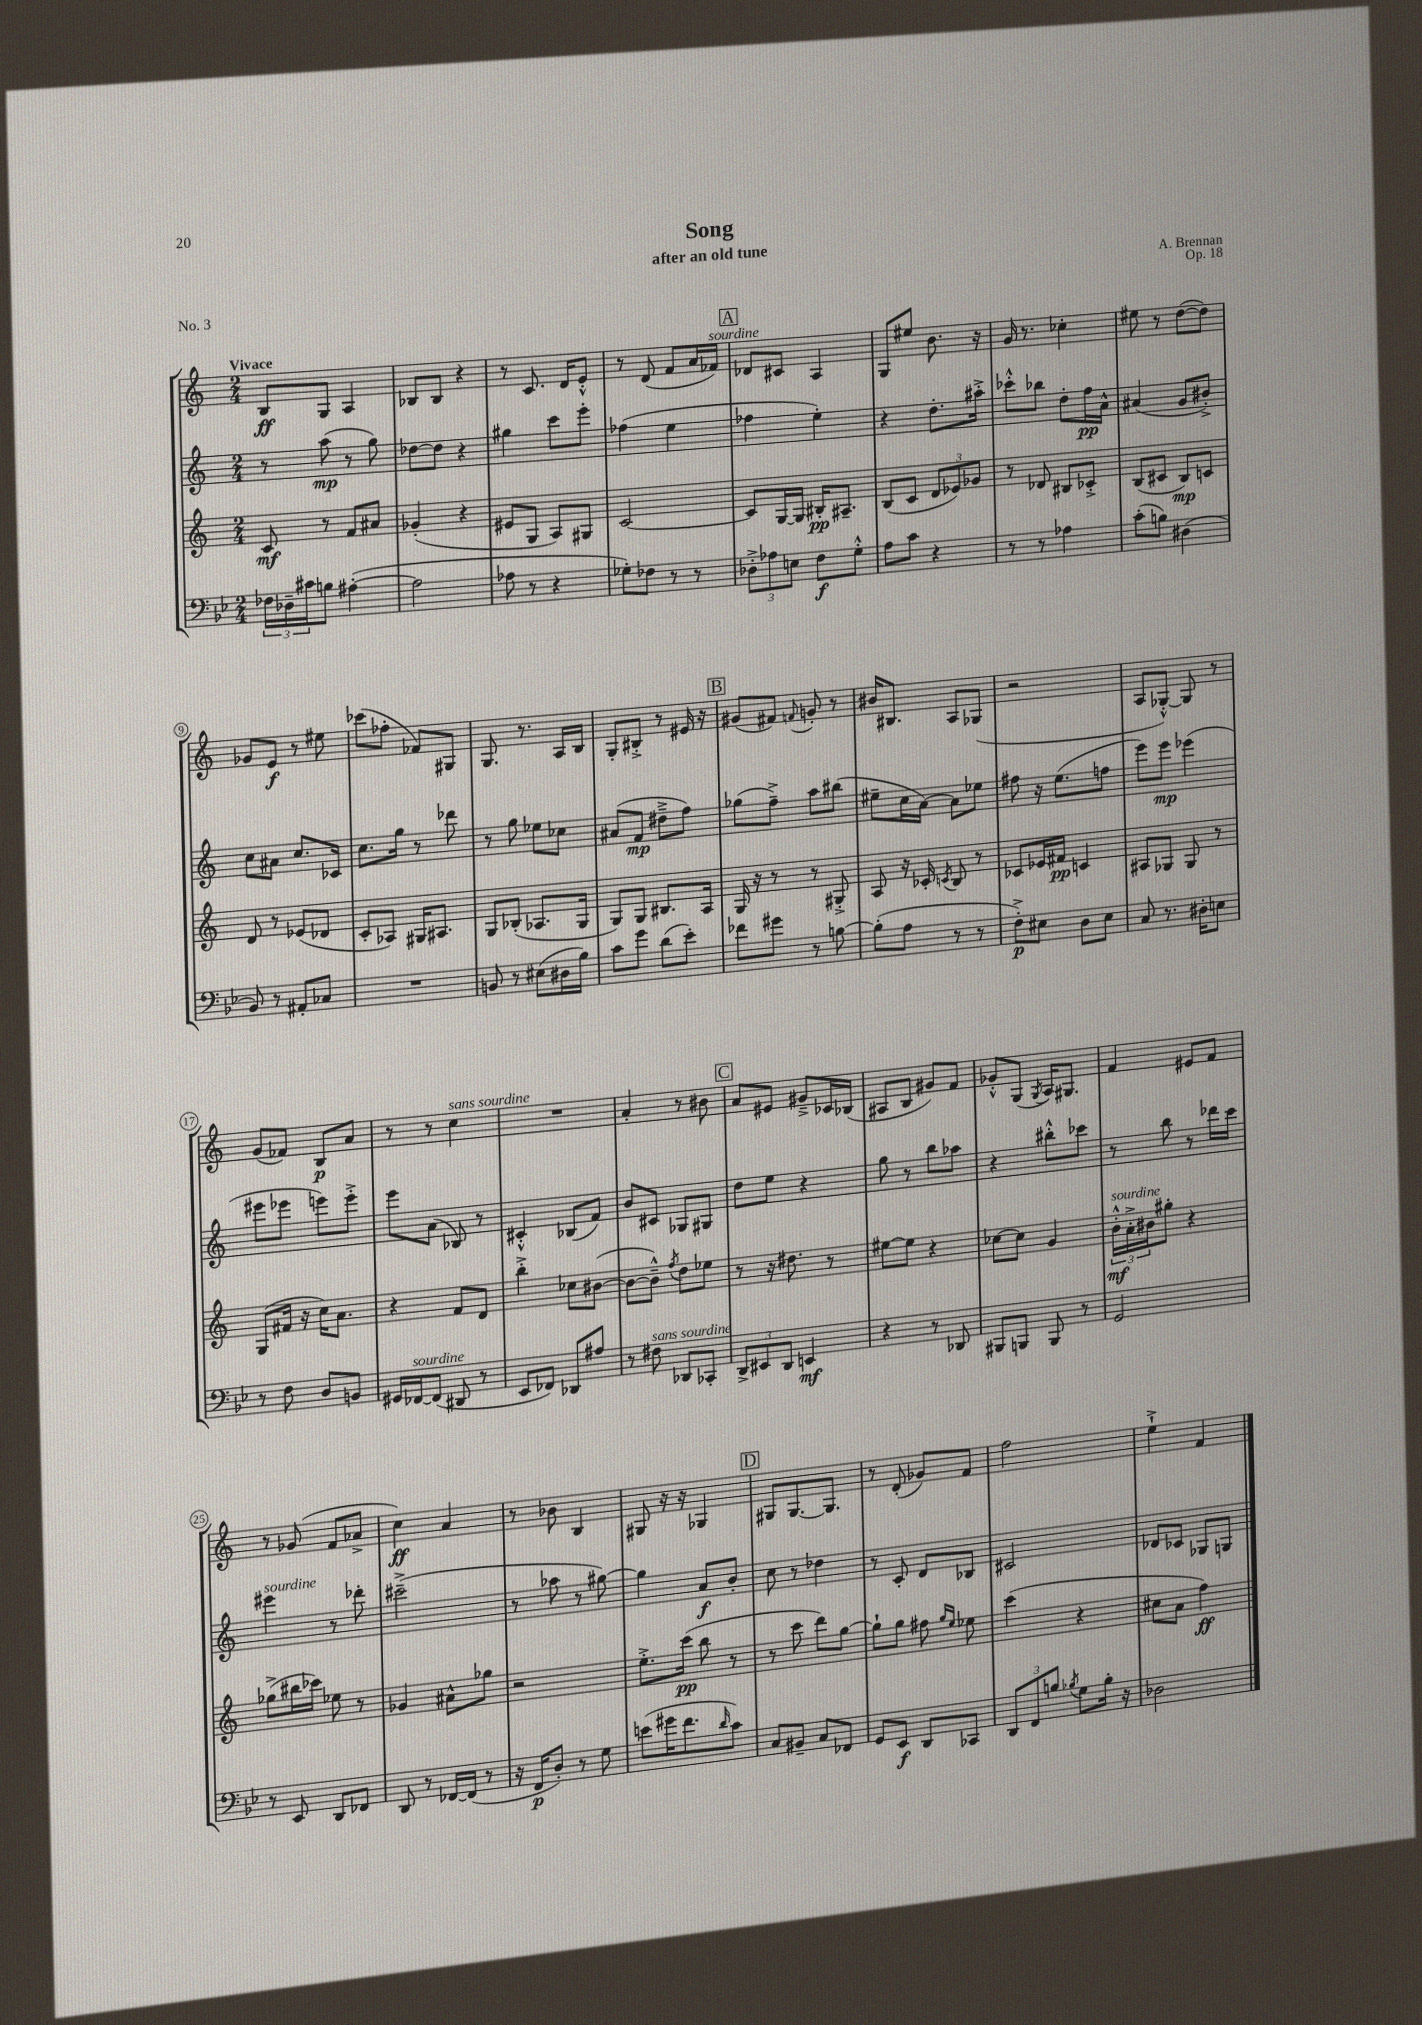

**kern	**dynam	**kern	**dynam	**kern	**dynam	**kern	**dynam
*part4	*part4	*part3	*part3	*part2	*part2	*part1	*part1
*staff4	*staff4	*staff3	*staff3	*staff2	*staff2	*staff1	*staff1
*clefF4	*	*clefG2	*	*clefG2	*	*clefG2	*
*k[b-e-]	*	*k[]	*	*k[]	*	*k[]	*
*M2/4	*	*M2/4	*	*M2/4	*	*M2/4	*
=1	=1	=1	=1	=1	=1	=1	=1
!	!	!	!	!	!	!LO:TX:a:B:t=Vivace	!
24F-X\LL	.	8c/	mf	8r	.	8B/L	ff
24D-X~\	.	.	.	.	.	.	.
24c#X\J	.	.	.	.	.	.	.
8Bn\J	.	8r	.	(8aa\	mp	8G/J	.
([4A#X'\	.	8f/L	.	8r	.	4A/	.
.	.	8a#X/J	.	8gg\)	.	.	.
=2	=2	=2	=2	=2	=2	=2	=2
2A#\]	.	(4g-X'/	.	[8dd-X\L	.	8B-X/L	.
.	.	.	.	8dd-\J]	.	8B-/J	.
.	.	4r	.	4r	.	4r	.
=3	=3	=3	=3	=3	=3	=3	=3
8A-X\	.	8e#X/L	.	4gg#X\	.	8r	.
8r	.	8G/J	.	.	.	8.c/	.
4r	.	8A/L)	.	8ccc\L	.	.	.
.	.	.	.	.	.	16d/KL	.
.	.	8G#X/J	.	8eee'\J	.	8e'^^/J	.
=4	=4	=4	=4	=4	=4	=4	=4
8G-X'\L)	.	[2c/	.	(4ff-X\	.	8r	.
8F-X\J	.	.	.	.	.	(8d/	.
8r	.	.	.	4ee\	.	8f/L	.
8r	.	.	.	.	.	16a/L	.
!	!	!	!	!	!	!LO:TX:a:i:t=sourdine	!
.	.	.	.	.	.	16f-X/JJ)	.
!!LO:REH:place=s1:t=A
=5	=5	=5	=5	=5	=5	=5	=5
12D-X'^\L	.	8c/L]	.	4ff-X\	.	8d-X/L	.
12A-X\	.	.	.	.	.	.	.
.	.	[16G/L	.	.	.	8c#X/J	.
12En\J	.	.	.	.	.	.	.
.	.	16G/JJ]	.	.	.	.	.
8F\L	f	16B#X'/KL	pp	4ee'\)	.	4A/	.
.	.	8.A#X~/J	.	.	.	.	.
8G'^^\J	.	.	.	.	.	.	.
=6	=6	=6	=6	=6	=6	=6	=6
8A\L	.	(8B/L	.	4r	.	8G/L	.
8c\J	.	8c/J	.	.	.	8ee#X/J	.
4r	.	12d/L	.	8.dd'\L	.	8.b\	.
.	.	12e-X/)	.	.	.	.	.
.	.	12g-X/J	.	.	.	.	.
.	.	.	.	16aa#X'^\Jk	.	16r	.
=7	=7	=7	=7	=7	=7	=7	=7
8r	.	8r	.	8ccc-X'^^\L	.	16g/	.
.	.	.	.	.	.	8.r	.
8r	.	8d-X/	.	8bb-X\J	.	.	.
4A-X\	.	8B#X/L	.	8dd'\L	.	4cc-X'\	.
.	.	8c-X'^/J	.	16ff\L	pp	.	.
.	.	.	.	16a^^\JJ	.	.	.
=8	=8	=8	=8	=8	=8	=8	=8
(8c'\L	.	(8B/L	.	(4a#X/	.	8ee#X\	.
8Bn\J)	.	8c#X/J	.	.	.	8r	.
(4D#X\	.	8B/L)	mp	8g/L	.	([8dd\L	.
.	.	8cn/J	.	8b#X'^/J)	.	8dd\J])	.
!!LO:LB:g=z
=9	=9	=9	=9	=9	=9	=9	=9
8BB-/)	.	8d/	.	8cc\L	.	8g-X/L	.
8r	.	8r	.	8a#X\J	.	8e/J	f
8AA#X'/L	.	(8e-X/L	.	8.cc/L	.	8r	.
8C-X/J	.	8d-X/J	.	.	.	8ee#X\	.
.	.	.	.	16c-X/Jk	.	.	.
=10	=10	=10	=10	=10	=10	=10	=10
2r	.	8c'/L	.	8.cc\L	.	(8ccc-X\L	.
.	.	8A-X/J)	.	.	.	8ff-X'\J	.
.	.	.	.	16gg\Jk	.	.	.
.	.	16G#X/KL	.	8r	.	8f-X/L)	.
.	.	8.A#X/J	.	.	.	.	.
.	.	.	.	8ddd-X\	.	8G#X/J	.
=11	=11	=11	=11	=11	=11	=11	=11
8BBn/	.	8G/L	.	8r	.	8.G/	.
8r	.	(8B-X'/J	.	8gg\	.	.	.
.	.	.	.	.	.	8.r	.
(8E#X\L	.	8.A-X/L	.	8ee-X\L	.	.	.
16D#X\L	.	.	.	8cc-X\J	.	16A/LL	.
16B-\JJ)	.	16G/Jk	.	.	.	16B/JJ	.
=12	=12	=12	=12	=12	=12	=12	=12
8c\L	.	8G/L)	.	(8a#X/L	.	8G'/L	.
8g\J	.	8G/J	.	8f/J	mp	8B#X'^/J	.
(8d\L	.	8.B#X/L	.	8dd#X~^\L	.	8r	.
8e-'\J)	.	.	.	8ff\J)	.	16e#X/	.
.	.	16A/Jk	.	.	.	16r	.
!!LO:REH:place=s1:t=B
=13	=13	=13	=13	=13	=13	=13	=13
8f-X\L	.	16G/	.	(8gg-X\L	.	(8g#X/L	.
.	.	16r	.	.	.	.	.
8g#X\J	.	8r	.	8ff~^\J)	.	8f#X/J)	.
.	.	.	.	.	.	8qqfn/	.
8r	.	8r	.	8aa\L	.	8gn'/	.
[8Bn\	.	8G#X'^/	.	(8bb#X\J	.	8r	.
=14	=14	=14	=14	=14	=14	=14	=14
(8B'\L]	.	8A/	.	8ee#X~\L	.	16b#X/KL	.
.	.	.	.	.	.	8.B#X/J	.
8A\J	.	16r	.	16cc\L	.	.	.
.	.	16c-X'/	.	[16a\JJ)	.	.	.
.	.	8qcn/	.	.	.	.	.
8r	.	8B/	.	8a\L]	.	8A/L	.
8r	.	8r	.	8ee-X\J	.	(8G-X/J	.
=15	=15	=15	=15	=15	=15	=15	=15
8F'^\L)	p	8c-X/L	.	8ff#X\	.	2r	.
8E#X\J	.	16e-X/L	.	16r	.	.	.
.	.	16f#X/JJ	pp	(8.ee\L	.	.	.
8D\L	.	4cn/	.	.	.	.	.
8E#\J	.	.	.	8ffn\J	.	.	.
=16	=16	=16	=16	=16	=16	=16	=16
8C/	.	8A#X/L	.	8eee\L)	.	8A/L	.
8.r	.	8G-X/J	.	8eee\J	mp	[8G-X'^^/J)	.
.	.	8G-/	.	(4eee-X\	.	8G-/]	.
16D#X'\KL	.	.	.	.	.	.	.
8En\J	.	8r	.	.	.	8r	.
!!LO:LB:g=z
=17	=17	=17	=17	=17	=17	=17	=17
8r	.	(8G/L	.	8eee#X\L	.	(8g/L	.
8F\	.	16f#X/Jk	.	8eee-X\J	.	8f-X/J)	.
.	.	16r	.	.	.	.	.
8D/L	.	16cc\KL)	.	8eeen\L)	.	8B/L	p
.	.	8.a\J	.	.	.	.	.
8BBn/J	.	.	.	8eee'^\J	.	8a/J	.
=18	=18	=18	=18	=18	=18	=18	=18
16GG#X/LL	.	4r	.	8eee\L	.	8r	.
!LO:TX:a:i:t=sourdine	!	!	!	!	!	!	!
[16FF-X/J	.	.	.	.	.	.	.
(8FF-/J]	.	.	.	(8a\J	.	8r	.
!	!	!	!	!	!	!LO:TX:a:i:t=sans sourdine	!
8DD#X/	.	8f/L	.	8B-X/)	.	4cc\	.
8r	.	8d/J	.	8r	.	.	.
=19	=19	=19	=19	=19	=19	=19	=19
8EE-/L	.	4bb'^\	.	4c#X'^^/	.	2r	.
8FF-X/J)	.	.	.	.	.	.	.
8DD-X/L	.	8cc-X\L	.	(8B-X/L	.	.	.
8A#X/J	.	([8b#X\J	.	8f/J)	.	.	.
=20	=20	=20	=20	=20	=20	=20	=20
8r	.	8b#\L_	.	8b/L	.	4a'/	.
!LO:TX:a:i:t=sans sourdine	!	!	!	!	!	!	!
8F#X\	.	8b#~^^\J])	.	8c#X/J	.	.	.
.	.	8qff/	.	.	.	.	.
8DD-X/L	.	8dd\L	.	8G-X/L	.	8r	.
8CC-X'/J	.	8ee-X\J	.	8G#X/J	.	8b#X\	.
!!LO:REH:place=s1:t=C
=21	=21	=21	=21	=21	=21	=21	=21
12DD^/L	.	8r	.	8dd\L	.	8a/L	.
12EE#X/	.	.	.	.	.	.	.
.	.	16r	.	8ee\J	.	8e#X/J	.
12DD/J	.	.	.	.	.	.	.
.	.	8.dd#X\	.	.	.	.	.
4EEn/	mf	.	.	4r	.	8g#X~^/L	.
.	.	8r	.	.	.	16c-X/L	.
.	.	.	.	.	.	(16B-X/JJ	.
=22	=22	=22	=22	=22	=22	=22	=22
4r	.	[8ee#X\L	.	8gg\	.	8A#X/L	.
.	.	8ee#\J]	.	8r	.	8B/J	.
8r	.	4r	.	8bb\L	.	8g#X/L)	.
8DD-X/	.	.	.	8aa-X\J	.	8f/J	.
=23	=23	=23	=23	=23	=23	=23	=23
8BBB#X/L	.	[8cc-X\L	.	4r	.	8g-X'^^/L	.
8BBBn/J	.	8cc-\J]	.	.	.	(8G/J	.
.	.	.	.	.	.	8qG/	.
8BBB/	.	4g/	.	8bb#X'^^\L	.	16A/KL)	.
.	.	.	.	.	.	8.G#X/J	.
8r	.	.	.	8ccc-X\J	.	.	.
=24	=24	=24	=24	=24	=24	=24	=24
!	!	!LO:TX:a:i:t=sourdine	!	!	!	!	!
2GG/	.	24b'^^\LL	mf	8r	.	4f/	.
.	.	24a'^\	.	.	.	.	.
.	.	24b#X\J	.	.	.	.	.
.	.	8gg#X'\J	.	8bb\	.	.	.
.	.	4r	.	8r	.	8e#X/L	.
.	.	.	.	16ddd-X\LL	.	8f/J	.
.	.	.	.	16ccc\JJ	.	.	.
!!LO:LB:g=z
=25	=25	=25	=25	=25	=25	=25	=25
!	!	!	!	!LO:TX:a:i:t=sourdine	!	!	!
8r	.	(8gg-X^\L	.	4eee#X\	.	8r	.
8EE-/	.	16bb#X\L	.	.	.	(8g-X/	.
.	.	16ccc-X\JJ)	.	.	.	.	.
8DD/L	.	8ee-X\	.	8r	.	8f/L	.
8FF-X/J	.	8r	.	8ddd-X'\	.	8a-X^/J	.
=26	=26	=26	=26	=26	=26	=26	=26
8DD/	.	4g-X/	.	(2ccc#X~^\	.	4cc\)	ff
8r	.	.	.	.	.	.	.
[16FF-X/LL	.	8a#X^^\L	.	.	.	4a/	.
(16FF-/JJ]	.	.	.	.	.	.	.
8r	.	8gg-X\J	.	.	.	.	.
=27	=27	=27	=27	=27	=27	=27	=27
16r	.	2r	.	8r	.	8r	.
16FF/KL	p	.	.	.	.	.	.
8D'/J)	.	.	.	8aa-X\	.	8b-X\	.
8r	.	.	.	8r	.	4B/	.
8G\	.	.	.	[8gg#X\)	.	.	.
=28	=28	=28	=28	=28	=28	=28	=28
(8en\L	.	8.ee'^\L	.	4gg#\]	.	8G#X/	.
16g#X\K	.	.	.	.	.	16r	.
8.f\	.	(16ccc\Jk	pp	.	.	16r	.
.	.	8bb\	.	8a/L	f	4G-X/	.
16qqd/	.	.	.	.	.	.	.
8c\J)	.	8r	.	8b'/J	.	.	.
!!LO:REH:place=s1:t=D
=29	=29	=29	=29	=29	=29	=29	=29
8C/L	.	8r	.	8cc\	.	8G#X/L	.
8BB#X~/J	.	8ccc\	.	8r	.	[8.G#/	.
8C/L	.	8ddd\L)	.	4dd-X\	.	.	.
.	.	.	.	.	.	8.G#/J]	.
8FF-X/J	.	[8gg\J	.	.	.	.	.
=30	=30	=30	=30	=30	=30	=30	=30
8GG/L	.	8gg`\L]	.	8r	.	8r	.
8EE-/J	f	8gg\J	.	8c'/	.	(8d'/	.
8DD/L	.	8ff#X\	.	8d/L	.	8g-X/L)	.
.	.	16qqgg/LL	.	.	.	.	.
.	.	16qqee/JJ	.	.	.	.	.
8CC-X/J	.	8ee-X\	.	8B-X/J	.	8f/J	.
=31	=31	=31	=31	=31	=31	=31	=31
12DD/L	.	(4ccc\	.	2c#X/	.	2ff\	.
12FF/	.	.	.	.	.	.	.
12Bn/J	.	.	.	.	.	.	.
8qB-X/	.	.	.	.	.	.	.
8G\L	.	4r	.	.	.	.	.
16B-'\Jk	.	.	.	.	.	.	.
16r	.	.	.	.	.	.	.
=32	=32	=32	=32	=32	=32	=32	=32
2D-X\	.	8cc#X\L	.	8d-X/L	.	4ee`^\	.
.	.	8a\J	.	8c-X/J	.	.	.
.	.	4ff\)	ff	8G-X/L	.	4f/	.
.	.	.	.	8Gn/J	.	.	.
==	==	==	==	==	==	==	==
*-	*-	*-	*-	*-	*-	*-	*-
